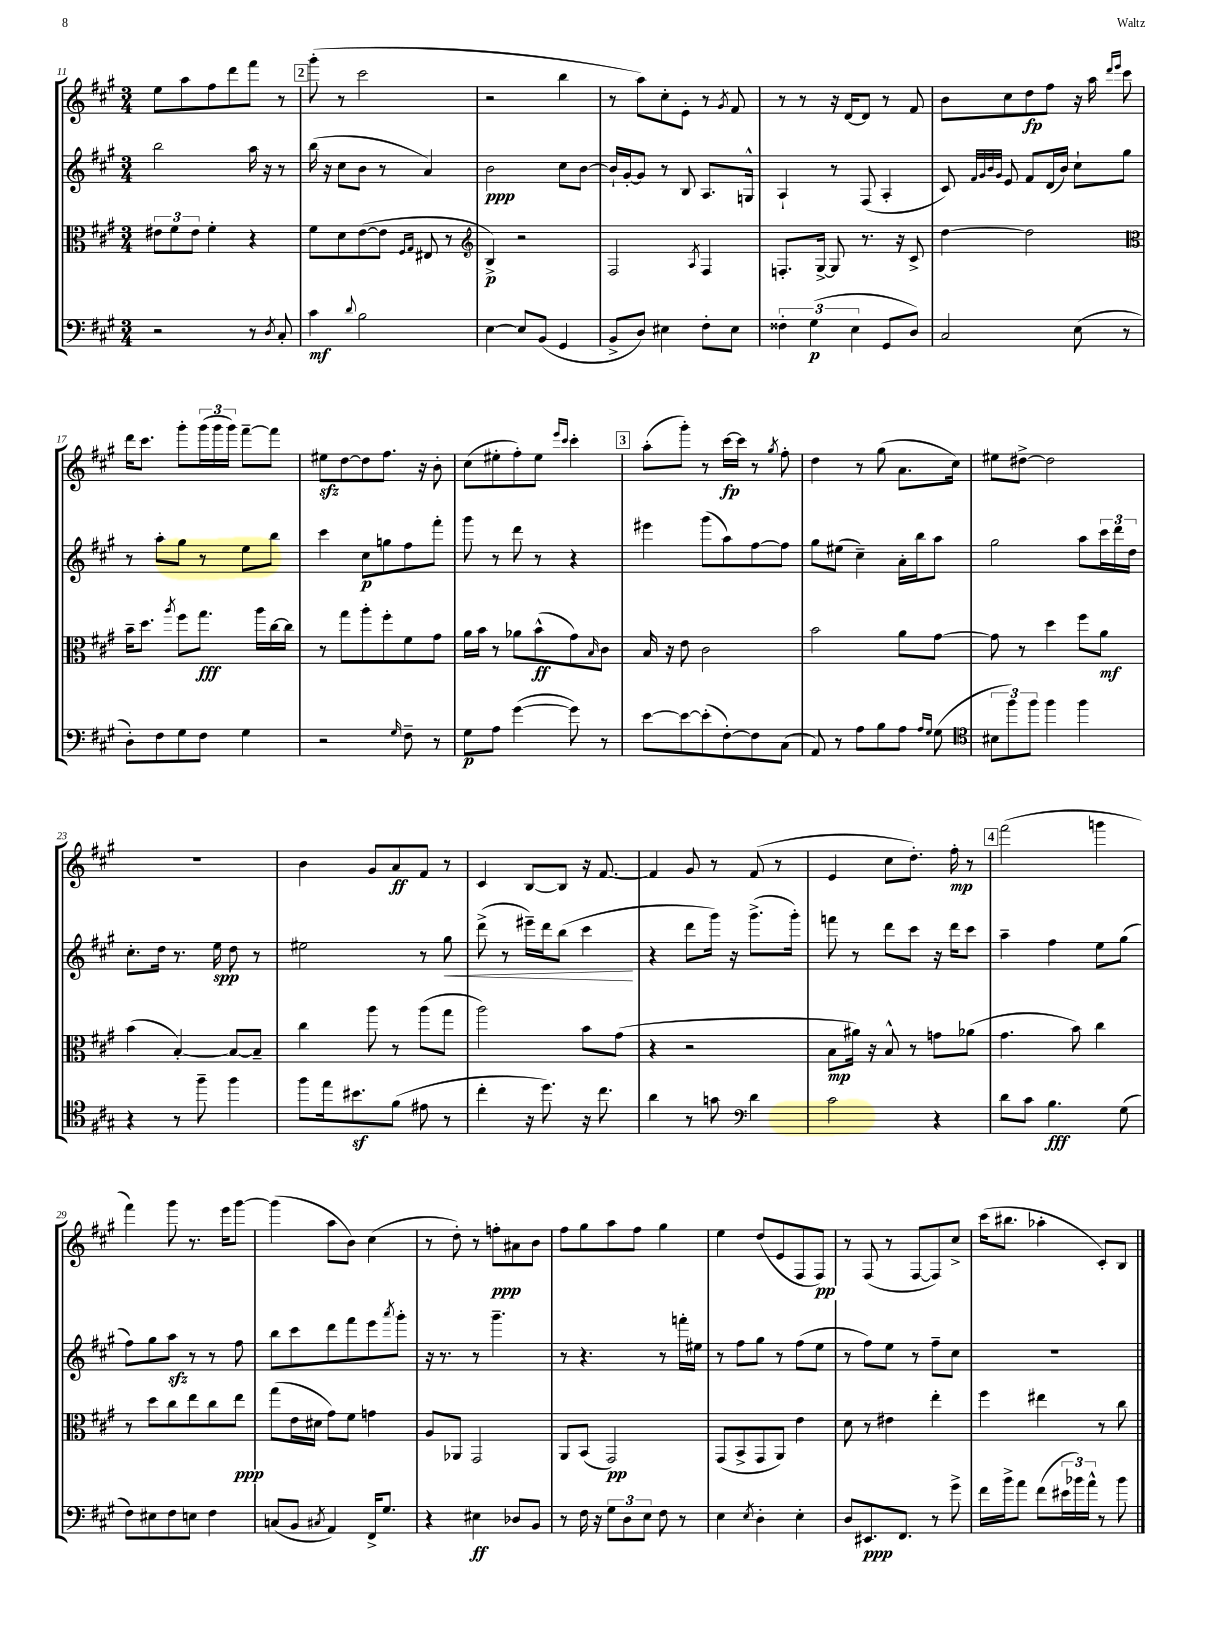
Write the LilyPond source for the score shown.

<<
\new StaffGroup <<
\new Staff = "s0" {
    \clef treble \key a \major \numericTimeSignature \time 3/4
    e''8 a''8 fis''8 d'''8 fis'''8 r8 |
    \mark \markup { \box "2" } gis'''8-.( r8 cis'''2 |
    r2 b''4 |
    r8 a''8) cis''8-. e'8-. r8 \acciaccatura { gis'8 } fis'8 |
    r8 r8 r16 d'16~ d'8 r8 fis'8 |
    b'8 cis''8 d''8\fp fis''8 r16 a''16 \grace { d'''16 e'''16 } cis'''8 |
    d'''16 cis'''8. gis'''8-. \tuplet 3/2 { gis'''16( gis'''16 gis'''16) } fis'''8~-- fis'''8 |
    eis''8\sfz d''8~ d''8 fis''8. r16 b'8-. |
    cis''8( eis''8-. fis''8-.) eis''8 \grace { e'''16 cis'''16 } cis'''4-. |
    \mark \markup { \box "3" } a''8-.( gis'''8-.) r8 cis'''16~\fp cis'''16 r8 \acciaccatura { gis''8 } fis''8-. |
    d''4 r8 gis''8( a'8. cis''16) |
    eis''8 dis''8~-> dis''2 |
    r2. |
    b'4 gis'8 a'8\ff fis'8 r8 |
    cis'4 b8~ b8 r16 fis'8.~ |
    fis'4 gis'8 r8 fis'8( r8 |
    e'4 cis''8 d''8.-.) fis''16-.\mp r8 |
    \mark \markup { \box "4" } fis'''2( g'''4 |
    fis'''4) gis'''8 r8. e'''16 gis'''8~ |
    gis'''4( a''8 b'8) cis''4( |
    r8 d''8-.) r8 f''8-.\ppp ais'8 b'8 |
    fis''8 gis''8 a''8 fis''8 gis''4 |
    e''4 d''8( e'8 fis8 fis8\pp) |
    r8 fis8( r8 fis8~ fis8) cis''8-> |
    cis'''16( bis''8. aes''4-. cis'8-.) b8 \bar "|." |
}
\new Staff = "s1" {
    \clef treble \key a \major \numericTimeSignature \time 3/4
    b''2 a''16 r16 r8 |
    \mark \markup { \box "2" } b''16( r16 cis''8 b'8 r8 a'4) |
    b'2\ppp cis''8 b'8~ |
    b'16-! gis'16~-. gis'8 r8 b8 a8. g16-^ |
    a4-! r8 fis8( a4-. |
    cis'8) \grace { fis'32 gis'32 b'32 gis'32 } e'8 fis'8 d'16( b'16) cis''8-! gis''8 |
    r8 a''8-. gis''8 r8 e''8 b''8 |
    cis'''4 cis''8\p g''8 fis''8 fis'''8-. |
    gis'''8 r8 d'''8 r8 r4 |
    \mark \markup { \box "3" } eis'''4 gis'''8( a''8) fis''8~ fis''8 |
    gis''8 eis''8( cis''4--) a'16-. b''16 a''8 |
    gis''2 a''8 \tuplet 3/2 { cis'''16 d'''16 d''16 } |
    cis''8.-. d''16 r8. e''16\spp d''8 r8 |
    eis''2 r8 gis''8\< |
    d'''8->( r8 eis'''16--) d'''16 b''8( cis'''4\! |
    r4 d'''8 gis'''16) r16 gis'''8.->( gis'''16-.) |
    f'''8 r8 d'''8 cis'''8 r16 d'''16 cis'''8 |
    \mark \markup { \box "4" } a''4-- fis''4 e''8 gis''8( |
    fis''8) gis''8 a''8\sfz r8 r8 fis''8 |
    b''8 cis'''8 d'''8 fis'''8 e'''8 \acciaccatura { a'''8 } gis'''8-. |
    r16 r8. r8 gis'''4.-- |
    r8 r4. r8 f'''16-. eis''16 |
    r8 fis''8 gis''8 r8 fis''8( e''8 |
    r8 fis''8) e''8 r8 fis''8-- cis''8 |
    r2. \bar "|." |
}
\new Staff = "s2" {
    \clef alto \key a \major \numericTimeSignature \time 3/4
    \tuplet 3/2 { eis'8 fis'8 eis'8 } fis'4-. r4 |
    \mark \markup { \box "2" } fis'8 d'8 e'8~( e'8 \grace { fis16 gis16 } eis8 r8 |
    \clef treble b4->\p) r2 |
    fis2 \acciaccatura { a8 } fis4 |
    f8.-. gis16~-> gis8 r8. r16 cis'8-> |
    d''4~ d''2 |
    \clef alto b'16-- d''8. \acciaccatura { a''8 } fis''8 gis''8.\fff a''16 cis''16~ cis''16 |
    r8 gis''8 a''8-. fis''8-. fis'8 gis'8 |
    a'16 b'16 r8 aes'8 b'8-^\ff( gis'8) \grace { b16 } cis'8 |
    \mark \markup { \box "3" } b16 r16 e'8 cis'2 |
    b'2 a'8 gis'8~ |
    gis'8 r8 d''4 fis''8 a'8\mf |
    b'4( b4~-.) b8~ b8-- |
    cis''4 a''8 r8 a''8( gis''8 |
    a''2) b'8 gis'8( |
    r4 r2 |
    b8\mp ais'16) r16 b8-^ r8 g'8 aes'8( |
    \mark \markup { \box "4" } gis'4. b'8) cis''4 |
    r8 d''8 cis''8 e''8 cis''8 e''8\ppp |
    gis''8( e'16 dis'16 gis'8) fis'8 g'4 |
    a8 aes,8 gis,2 |
    a,8 b,8( gis,2\pp) |
    gis,8( b,8-> gis,8 a,8) e'4 |
    d'8 r8 eis'4 e''4-. |
    fis''4 eis''4 r8 cis''8 \bar "|." |
}
\new Staff = "s3" {
    \clef bass \key a \major \numericTimeSignature \time 3/4
    r2 r8 \acciaccatura { d8 } cis8-. |
    \mark \markup { \box "2" } cis'4\mf \appoggiatura { d'8 } b2 |
    e4~ e8 b,8( gis,4 |
    b,8-> d8) eis4 fis8-. eis8 |
    \tuplet 3/2 { fisis4-. gis4\p( e4 } gis,8 d8) |
    cis2 e8( r8 |
    d8-.) fis8 gis8 fis8 gis4 |
    r2 \grace { gis16 } fis8-- r8 |
    gis8\p a8 gis'4~( gis'8) r8 |
    \mark \markup { \box "3" } e'8~ e'8~ e'8-.( fis8~-.) fis8 cis8( |
    a,8) r8 a8 b8 a8 \grace { a16 gis16 } gis8( |
    \clef tenor \tuplet 3/2 { bis8 fis''8) fis''8 } fis''4 fis''4 |
    r4 r8 fis''8-- fis''4 |
    fis''8 e''16 bis'8.\sf fis'8( eis'8 r8 |
    cis''4-. r16 d''8.) r16 cis''8. |
    a'4 r8 g'8 \clef bass d'4 |
    cis'2 r4 |
    \mark \markup { \box "4" } d'8 cis'8 b4.\fff gis8( |
    fis8) eis8 fis8 e8 fis4 |
    c8( b,8 \acciaccatura { cis8 } a,4) fis,16-> gis8. |
    r4 eis4\ff des8 b,8 |
    r8 fis16 r16 \tuplet 3/2 { gis8 d8 e8 } fis8 r8 |
    e4 \acciaccatura { e8 } d4-. e4-. |
    d8 eis,8.\ppp fis,8. r8 gis'8-> |
    fis'16 b'16-> a'8 fis'8( \tuplet 3/2 { eis'16 bes'16) a'16-^ } r8 bes'8 \bar "|." |
}
>>
>>
\layout { \context { \Score currentBarNumber = #11 } }
